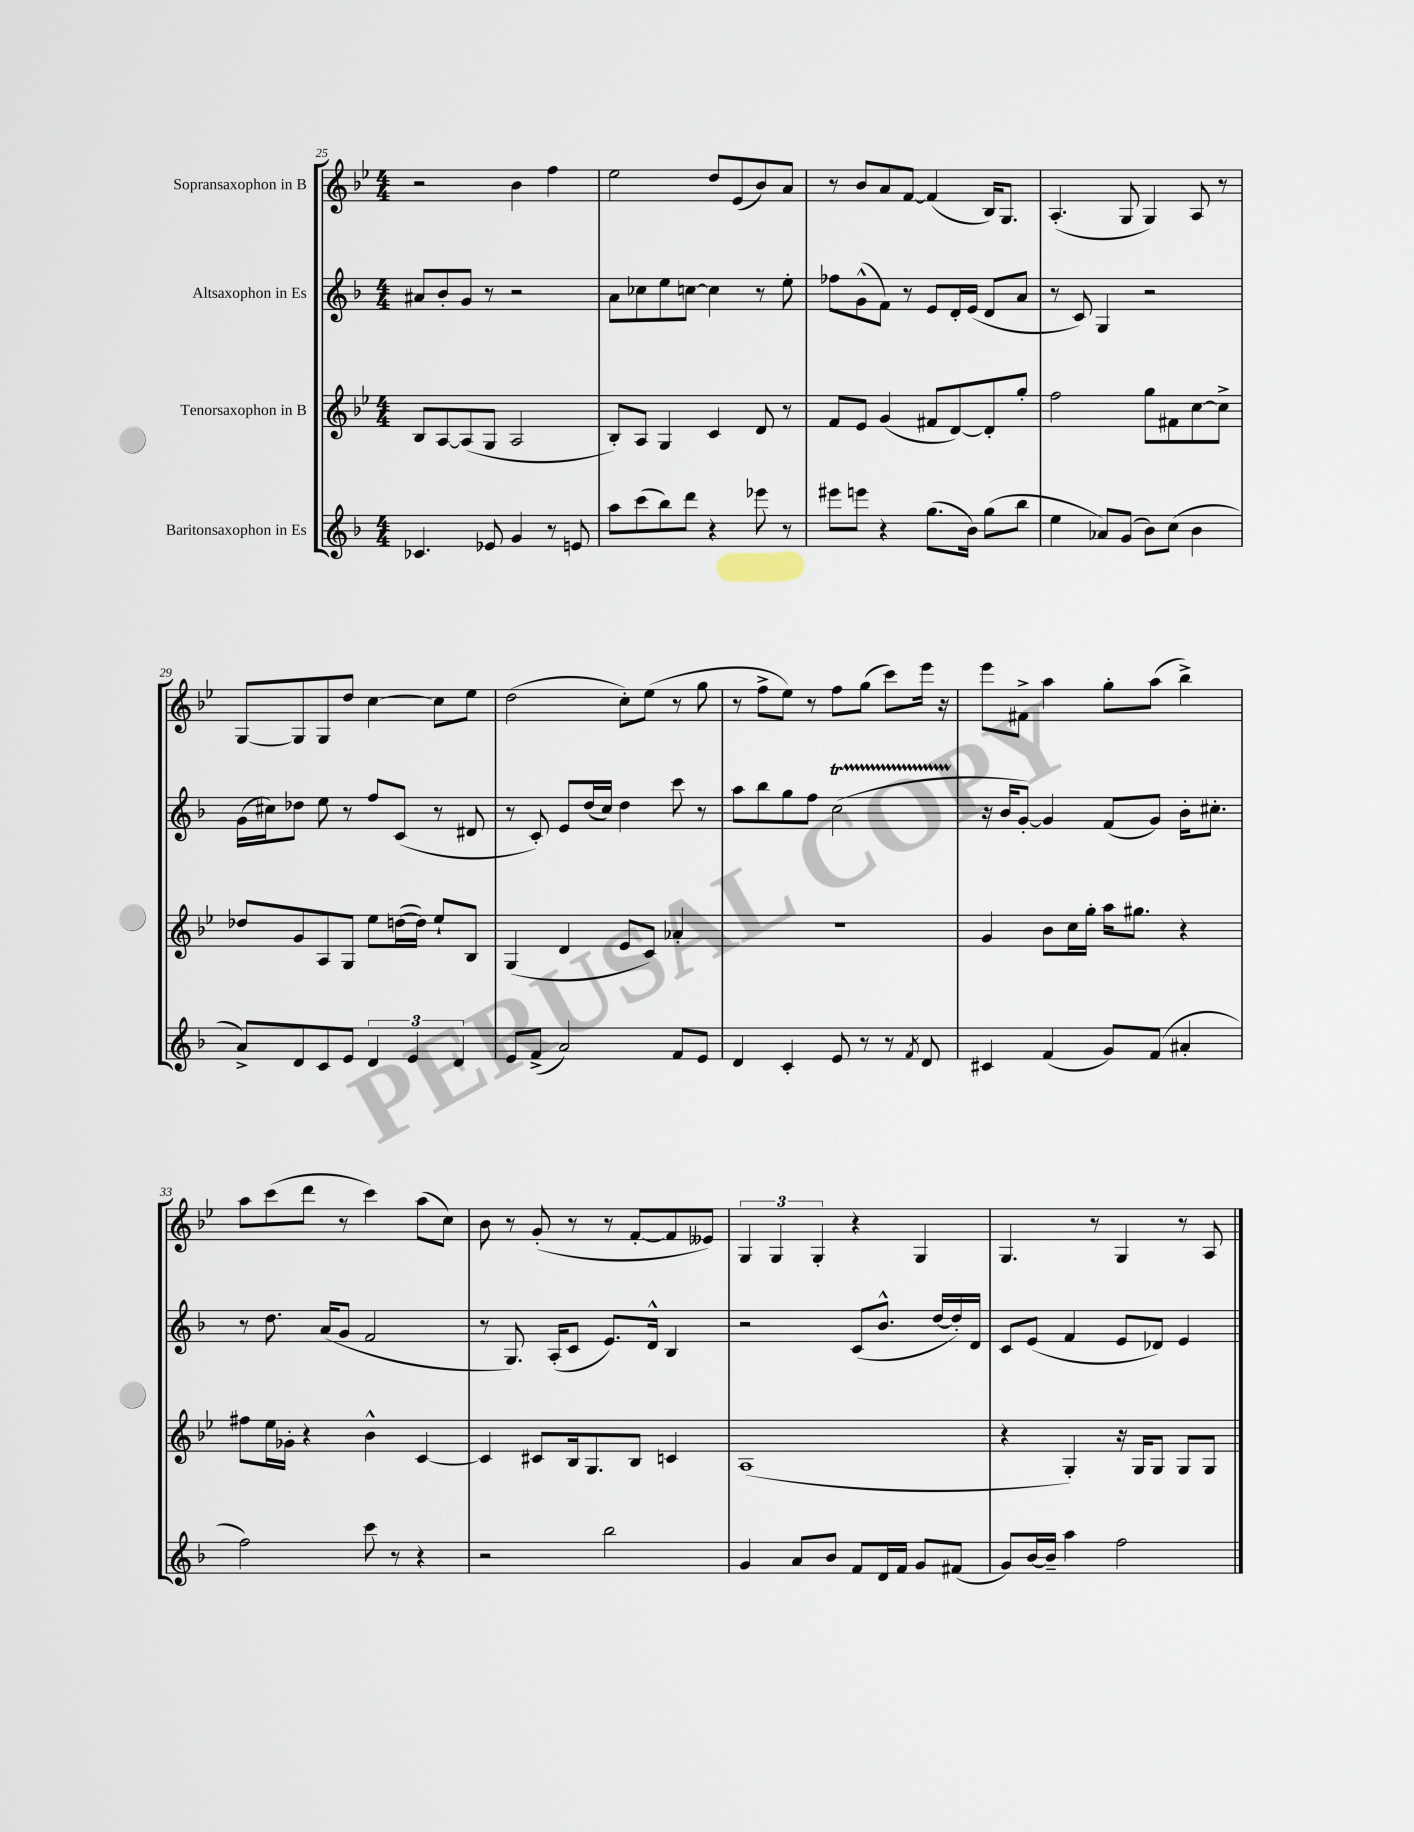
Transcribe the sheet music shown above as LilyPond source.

<<
\new StaffGroup <<
\new Staff = "s0" \with { instrumentName = "Sopransaxophon in B" } {
    \clef treble \key bes \major \numericTimeSignature \time 4/4
    r2 bes'4 f''4 |
    ees''2 d''8 ees'8( bes'8) a'8 |
    r8 bes'8 a'8 f'8~ f'4( bes16) g8. |
    a4.-.( g8 g4) a8 r8 |
    g8~ g8 g8 d''8 c''4~ c''8 ees''8 |
    d''2( c''8-.) ees''8( r8 g''8 |
    r8 f''8-> ees''8) r8 f''8 g''8( c'''8) ees'''16 r16 |
    ees'''8 fis'8-> a''4 g''8-. a''8( bes''4->) |
    a''8 c'''8( d'''8 r8 c'''4) a''8( c''8) |
    bes'8 r8 g'8-.( r8 r8 f'8~-. f'8 eeses'8) |
    \tuplet 3/2 { g4 g4 g4-. } r4 g4 |
    g4. r8 g4 r8 a8 \bar "|." |
}
\new Staff = "s1" \with { instrumentName = "Altsaxophon in Es" } {
    \clef treble \key f \major \numericTimeSignature \time 4/4
    ais'8 bes'8-. g'8 r8 r2 |
    a'8 ces''8 e''8 c''8~ c''4 r8 e''8-. |
    fes''8 g'8-^( f'8) r8 e'8 d'16-. e'16( d'8 a'8 |
    r8 c'8) g4 r2 |
    g'16( cis''16) des''8 e''8 r8 f''8 c'8( r8 dis'8 |
    r8 c'8-.) e'8 d''16( c''16) d''4 c'''8 r8 |
    a''8 bes''8 g''8 f''8 c''2\startTrillSpan( |
    r16\stopTrillSpan bes'16 g'8~-.) g'4 f'8( g'8) bes'16-. cis''8.-. |
    r8 d''8. a'16( g'8 f'2 |
    r8 g8.) a16-.( c'8 e'8.) d'16-^ bes4 |
    r2 c'8( bes'8.-^ d''16~ d''16-.) d'16 |
    c'8 e'8( f'4 e'8 des'8) e'4 \bar "|." |
}
\new Staff = "s2" \with { instrumentName = "Tenorsaxophon in B" } {
    \clef treble \key bes \major \numericTimeSignature \time 4/4
    bes8 a8~ a8( g8 a2 |
    bes8-.) a8 g4 c'4 d'8 r8 |
    f'8 ees'8 g'4( fis'8 d'8~) d'8-. g''8-. |
    f''2 g''8 fis'8 c''8~ c''8-> |
    des''8 g'8 a8 g8 ees''8 d''16~( d''16) ees''8-! bes8 |
    g4( d'4 ees'8 c'8) aes'4-. |
    R1 |
    g'4 bes'8 c''16 g''16-. a''16 gis''8. r4 |
    fis''8 ees''16 ges'16-. r4 bes'4-^ c'4~ |
    c'4 cis'8 bes16 g8. bes8 c'4 |
    a1( |
    r4 g4-.) r16 g16 g8 g8 g8 \bar "|." |
}
\new Staff = "s3" \with { instrumentName = "Baritonsaxophon in Es" } {
    \clef treble \key f \major \numericTimeSignature \time 4/4
    ces'4. ees'8 g'4 r8 e'8 |
    a''8 c'''8( bes''8) d'''8 r4 ees'''8 r8 |
    eis'''8 e'''8 r4 g''8.( bes'16) g''8( bes''8 |
    e''4 aes'8) g'8( bes'8) c''8( bes'4 |
    a'8->) d'8 c'8 e'8 \tuplet 3/2 { d'4 e'4 d'4 } |
    e'8 f'8->( a'2) f'8 e'8 |
    d'4 c'4-. e'8 r8 r8 \acciaccatura { f'8 } d'8 |
    cis'4 f'4( g'8) f'8( ais'4-. |
    f''2) c'''8 r8 r4 |
    r2 bes''2 |
    g'4 a'8 bes'8 f'8 d'16 f'16 g'8 fis'8( |
    g'8) bes'16~ bes'16-- a''4 f''2 \bar "|." |
}
>>
>>
\layout { \context { \Score currentBarNumber = #25 } }
